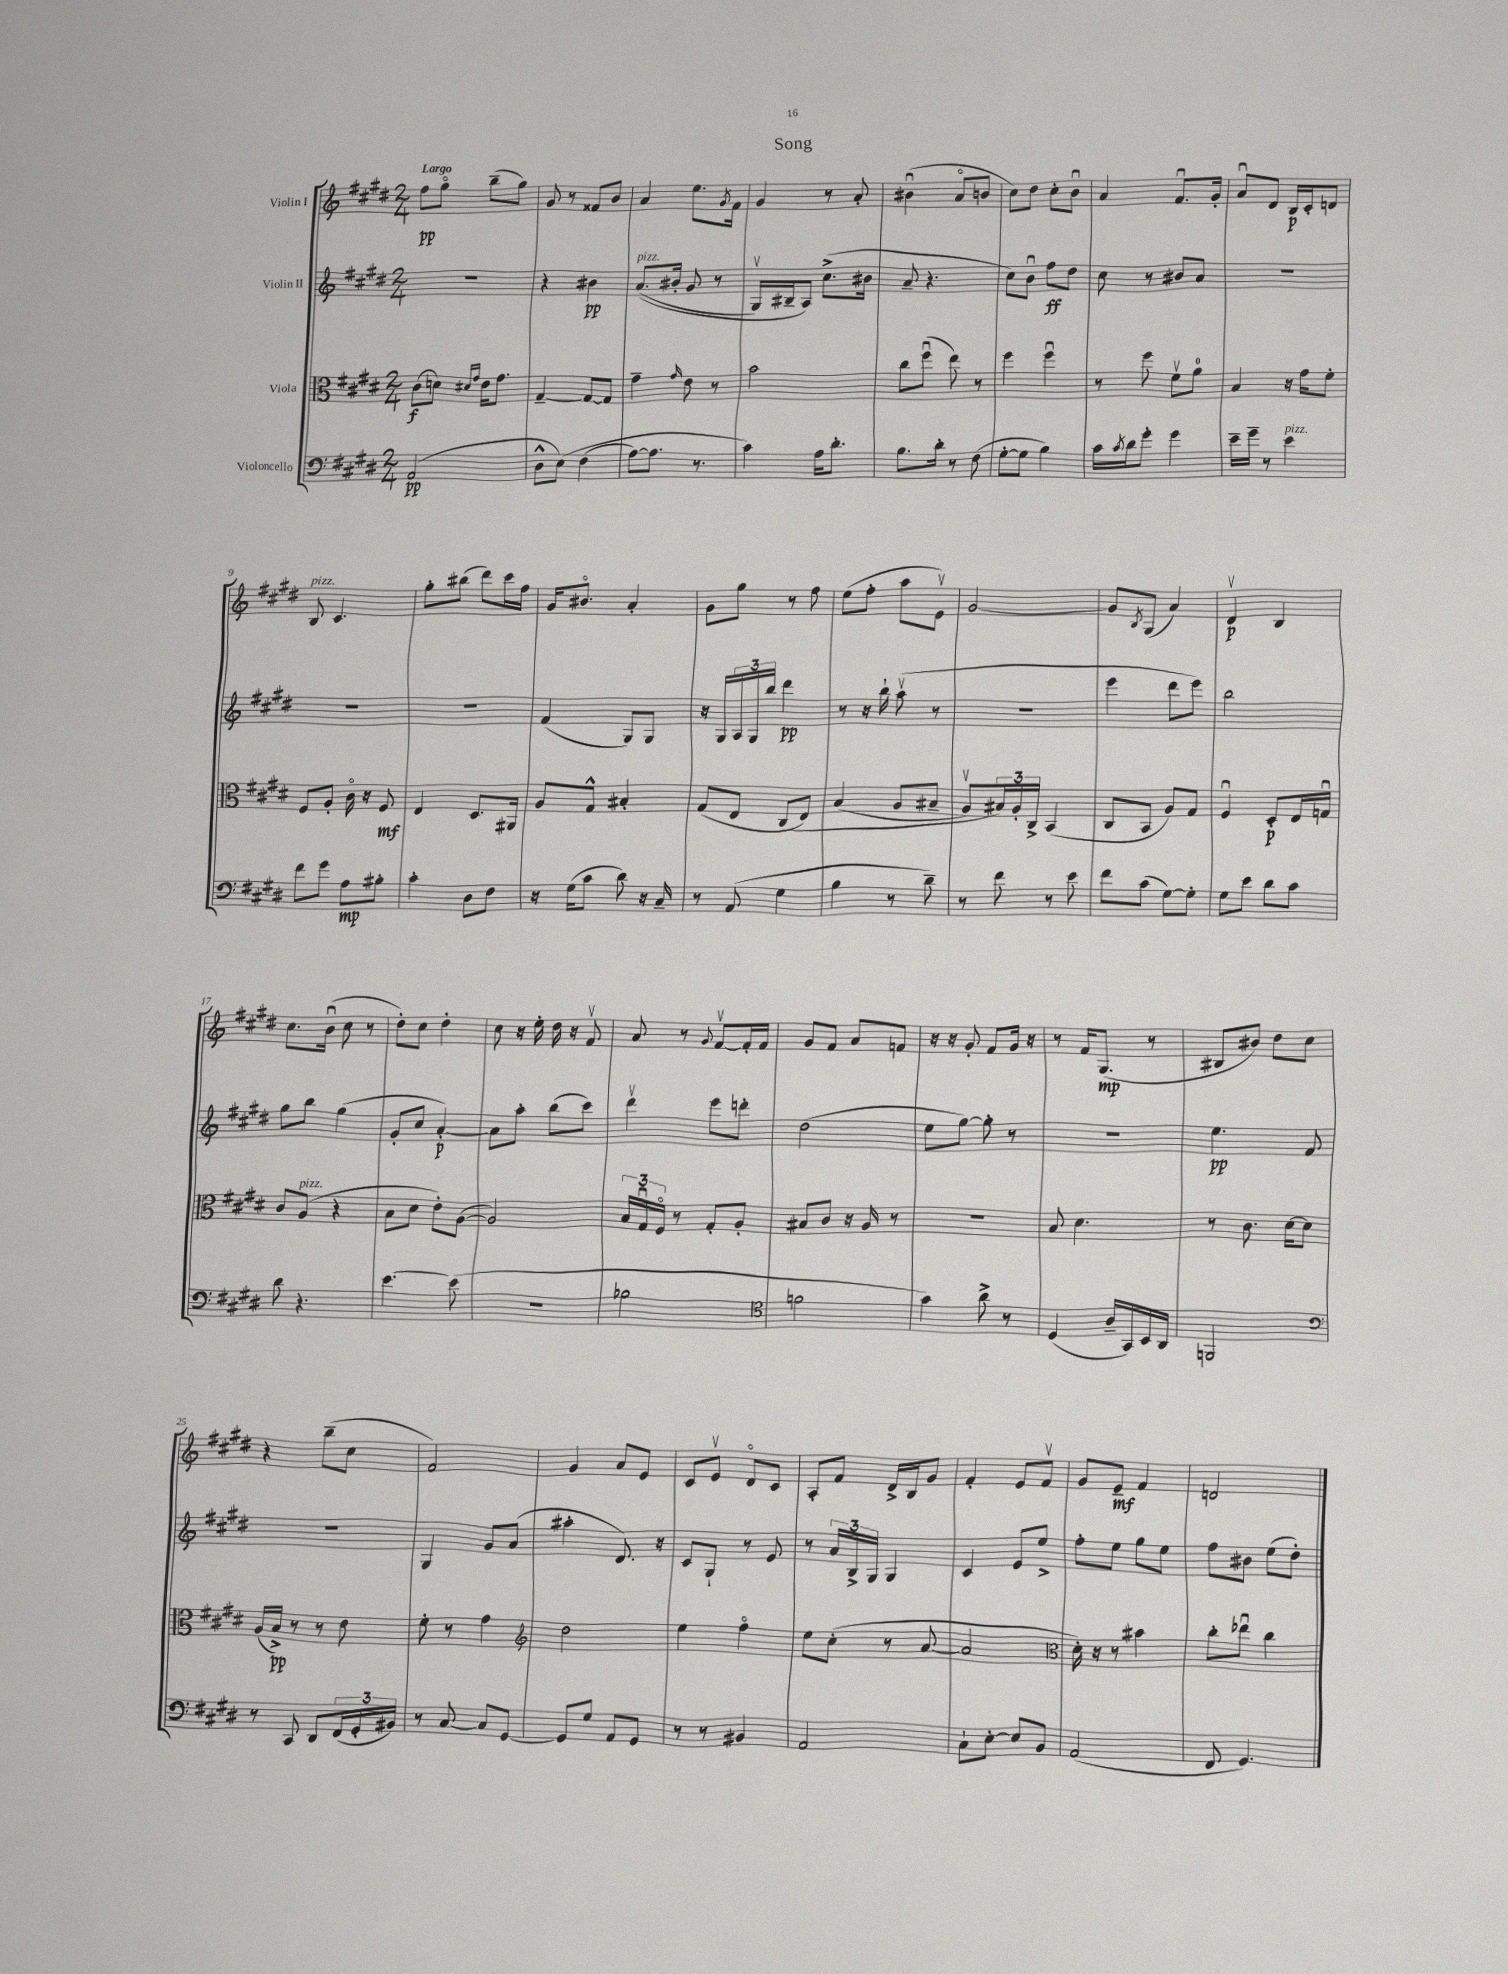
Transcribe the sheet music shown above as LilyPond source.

\header { title = "Song" }
<<
\new StaffGroup <<
\new Staff = "s0" \with { instrumentName = "Violin I" } {
    \clef treble \key e \major \numericTimeSignature \time 2/4 \tempo "Largo"
    fis''8\pp gis''8\flageolet b''8--( gis''8) |
    gis'8 r8 fisis'8 b'8 |
    a'4 e''8. \acciaccatura { gis'8 } fis'16 |
    gis'4 r8 a'8-. |
    bis'4\downbow( a'8\flageolet b'8 |
    cis''8) dis''8 cis''8-. b'8\downbow |
    a'4 fis'8.\downbow gis'16-. |
    a'8\downbow dis'8 b16\p cis'16-. d'8 |
    b8^\markup { \italic "pizz." } cis'4. |
    gis''8-. bis''8( dis'''8) cis'''16 fis''16 |
    gis'16 bis'8.\flageolet a'4-. |
    gis'8 gis''8 r8 fis''8 |
    e''8( fis''8-. a''8 e'8\upbow) |
    gis'2~ |
    gis'8 \acciaccatura { b8 } gis8( a'4) |
    dis'4\upbow\p b4 |
    cis''8. b'16\downbow( cis''8 r8 |
    dis''8-.) cis''8 dis''4-. |
    cis''8 r16 e''16-. dis''16 r16 fis'8\upbow |
    a'8 r8 \appoggiatura { gis'8 } fis'8~\upbow fis'16-. fis'16 |
    gis'8 fis'8 a'8 f'8 |
    r16 r16 gis'8-. fis'8 gis'16 r16 |
    r8 fis'16 gis8.\mp( r8 |
    bis8 bis'8) dis''8 cis''8 |
    r4 b''8--( cis''8 |
    fis'2) |
    gis'4 a'8 e'8 |
    cis'8 e'8\upbow dis'8\flageolet cis'8 |
    a8-. fis'8 dis'16-> b16 gis'8 |
    fis'4-. e'8 fis'8\upbow |
    gis'8 e'8--\mf fis'4 |
    d'2 \bar "|." |
}
\new Staff = "s1" \with { instrumentName = "Violin II" } {
    \clef treble \key e \major \numericTimeSignature \time 2/4
    R2 |
    r4 bis'4\pp |
    a'8.^\markup { \italic "pizz." }(\( bis'16-. gis'8 r8 |
    gis16\upbow) bis16-- a8\) cis''8.->( bis'16 |
    a'8-- r4. |
    cis''8) b'8\downbow fis''8\ff dis''8 |
    cis''8 r8 bis'8 a'8 |
    R2 |
    R2 |
    R2 |
    fis'4( gis8) gis8 |
    r16 gis16 \tuplet 3/2 { a16 gis16 b''16 } dis'''4\pp |
    r8 r16 b''16-! a''8\upbow( r8 |
    R2 |
    e'''4 dis'''8 e'''8) |
    b''2 |
    gis''8 b''8 gis''4( |
    gis'8-. cis''8 a'4~-.\p) |
    a'8 a''8-. b''8( cis'''8) |
    dis'''4\upbow e'''8 d'''8-. |
    dis''2( |
    e''8 gis''8~) gis''8-. r8 |
    R2 |
    e''4.\pp fis'8 |
    r2 |
    gis4 gis'8 a'8( |
    ais''4-. dis'8.) r16 |
    cis'8 gis8-! r8 e'8 |
    r8 \tuplet 3/2 { a'16 b16-> gis16 } gis4 |
    cis'4 e'8 e''8-> |
    fis''8-. e''8 gis''8 e''8 |
    fis''8 bis'8 e''8( dis''8-.) \bar "|." |
}
\new Staff = "s2" \with { instrumentName = "Viola" } {
    \clef alto \key e \major \numericTimeSignature \time 2/4
    cis'8\f( d'8) \grace { dis'16 gis'16 } e'16 gis'8. |
    gis4~-- gis8~ gis8 |
    gis'4-- \grace { gis'16 } e'8 r8 |
    b'2 |
    cis''8 fis''8\downbow( e''8) r8 |
    fis''4 fis''4\downbow |
    r8 fis''8 fis'8\upbow a'8-0 |
    b4 r16 gis'16 fis'8-. |
    fis8 a8-. cis'16\flageolet r16 fis8\mf |
    e4 dis8. ais,16 |
    a8 gis8-^ bis4-. |
    gis8( e8 cis8\( e8) |
    b4( a8 bis8-- |
    a8\upbow) \tuplet 3/2 { bis16\) a16-. cis16-> } b,4( |
    cis8 b,8 a8) gis8 |
    fis4\downbow dis8-.\p e16 g16\downbow |
    cis'8 a8^\markup { \italic "pizz." }( r4 |
    b8 dis'8 e'8-.) a8~( |
    a2) |
    \tuplet 3/2 { b16 gis16\downbow fis16\flageolet } r8 gis8-. a8-. |
    bis8 cis'8 r16 a16 r8 |
    R2 |
    b8 dis'4. |
    r8 cis'8. dis'16~ dis'8 |
    a16( b16->\pp) r8 r8 e'8 |
    fis'8-. r8 gis'4 |
    \clef treble dis''2 |
    e''4 fis''4\flageolet |
    e''8 cis''8-.( r8 a'8~ |
    a'2 |
    \clef alto dis'16-.) r16 r8 bis'4 |
    cis''8-. ees''8\downbow cis''4 \bar "|." |
}
\new Staff = "s3" \with { instrumentName = "Violoncello" } {
    \clef bass \key e \major \numericTimeSignature \time 2/4
    a,2\pp( |
    dis8-^ e8)\( fis4( |
    a8~) a8. r8. |
    cis'4\) a16 dis'8.-. |
    b8. dis'16-. r8 fis8( |
    gis8~-. gis8 b4) |
    cis'16 \acciaccatura { cis'8 } dis'16 gis'8-. gis'4 |
    e'16-- gis'16-- r8 e'4^\markup { \italic "pizz." } |
    fis'8 gis'8 a8\mp bis8-. |
    cis'4-. dis8 fis8 |
    r16 gis16( cis'8 dis'8) r16 cis16-- |
    r8 a,8( gis4 |
    b4 r8 dis'8--) |
    r8 fis'8 r8 e'8 |
    fis'8 cis'8( gis8~) gis8-. |
    gis8 e'8 dis'8 cis'8 |
    dis'8 r4. |
    e'4.~ e'8( |
    R2 |
    bes2 |
    \clef tenor f'2 |
    gis'4) a'8-> r8 |
    dis4( a16-- gis,16) b,16 a,16 |
    f,2 |
    \clef bass r8 cis,8 dis,8 \tuplet 3/2 { fis,16( gis,16-. bis,16) } |
    r8 cis8~ cis8 gis,8~ |
    gis,8 gis8 a,8 gis,8 |
    r8 r8 bis,4 |
    a,2 |
    cis8-! e8~-. e8 b,8 |
    a,2( |
    fis,8 gis,4.) \bar "|." |
}
>>
>>
